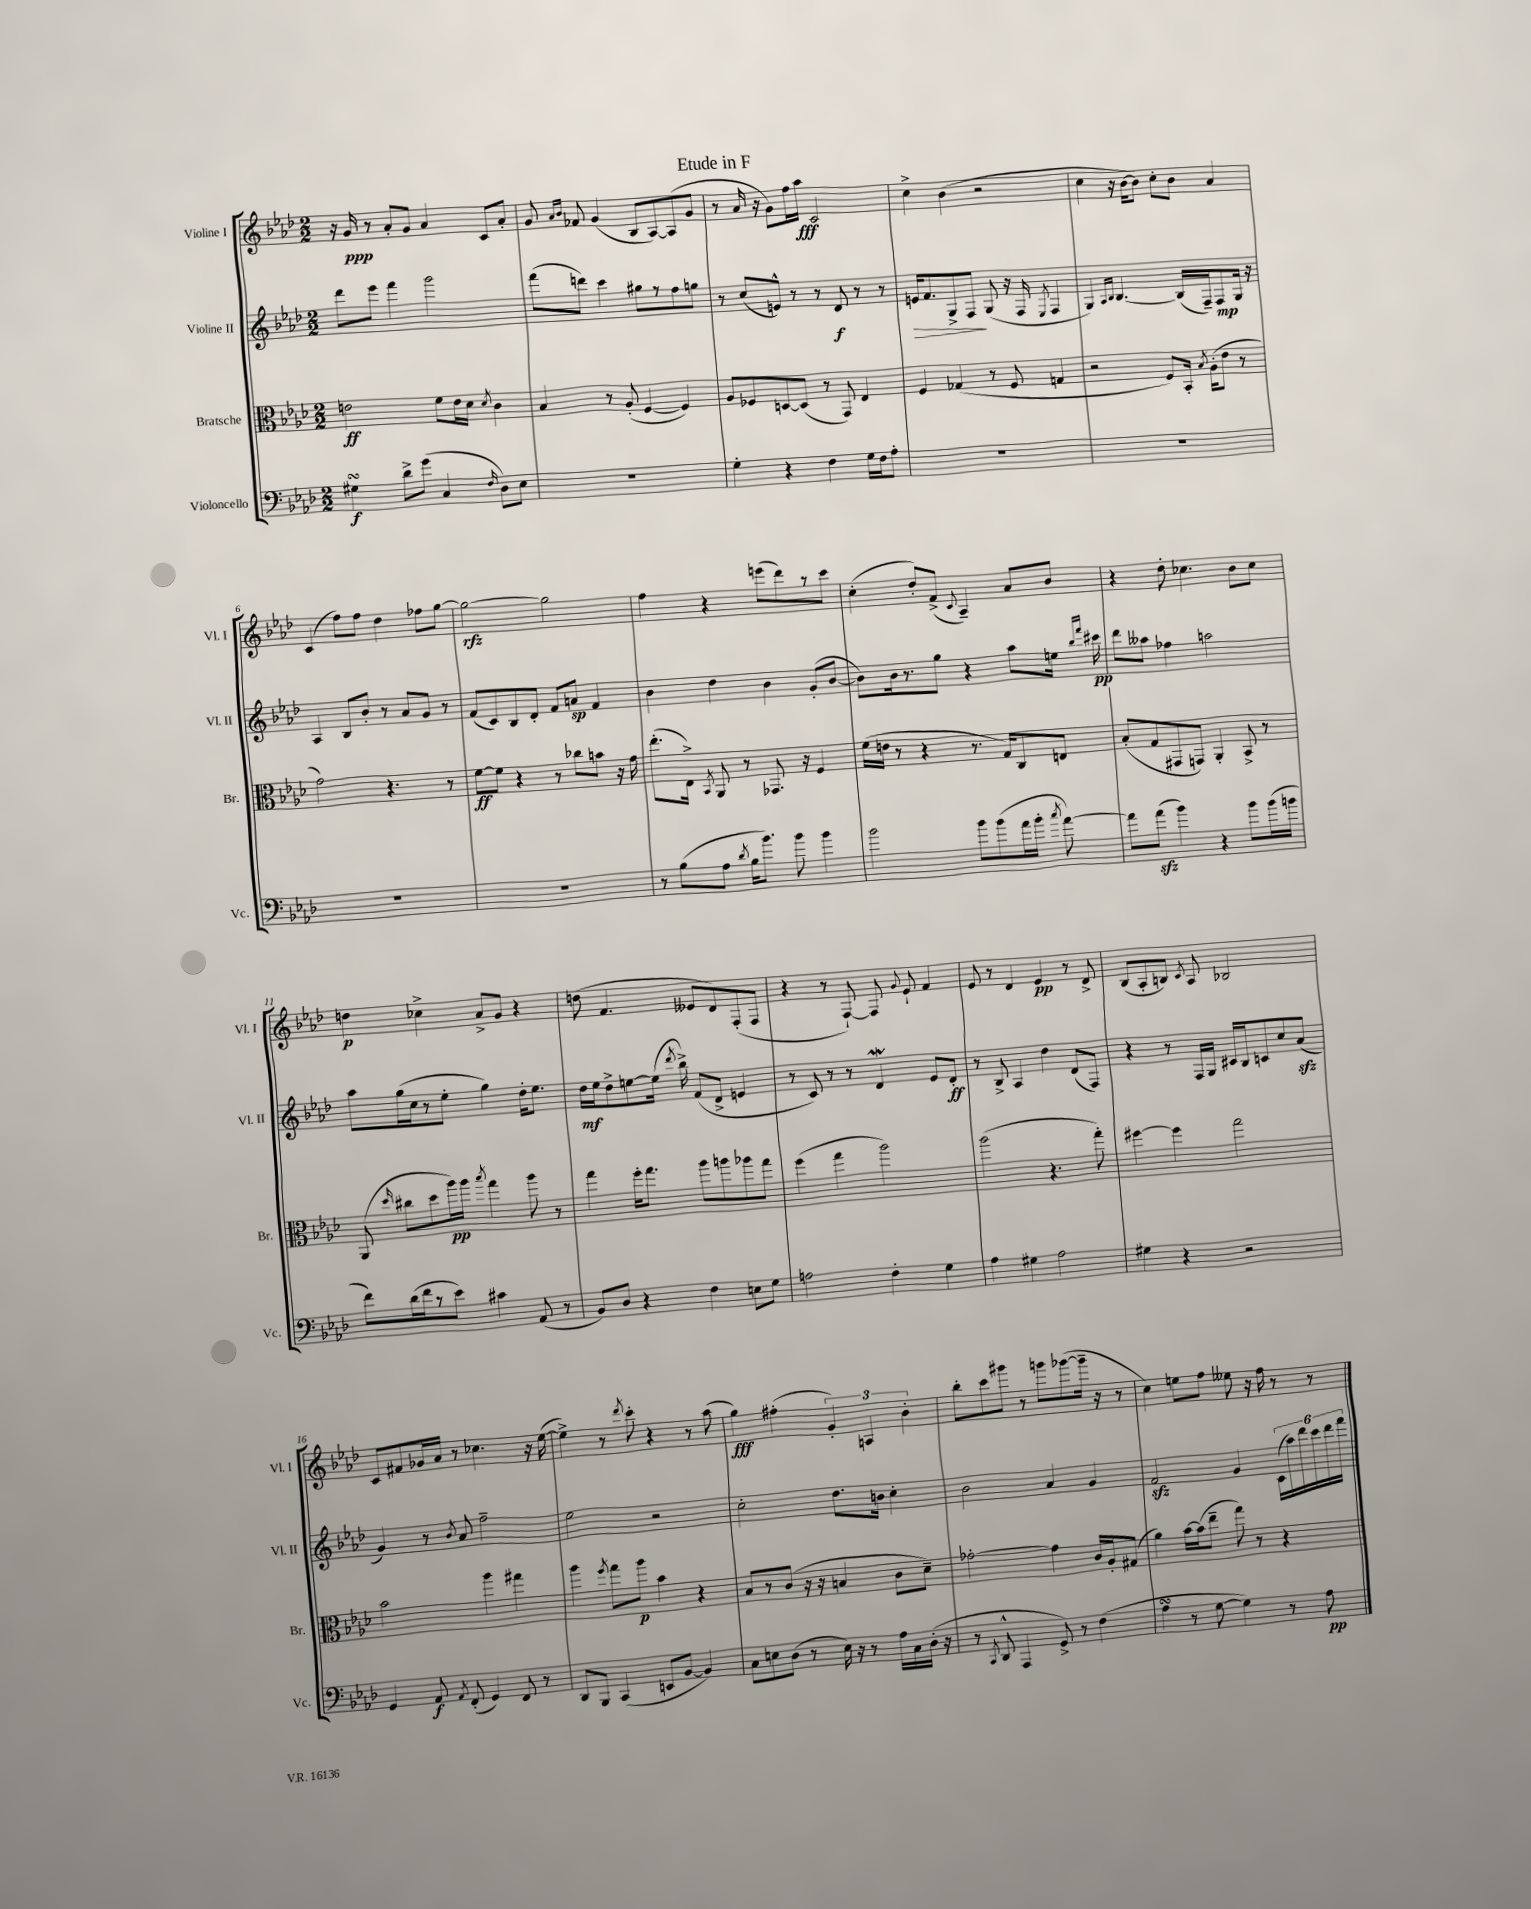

**kern	**kern	**kern	**kern
*staff4	*staff3	*staff2	*staff1
*clefF4	*clefC3	*clefG2	*clefG2
*k[b-e-a-d-]	*k[b-e-a-d-]	*k[b-e-a-d-]	*k[b-e-a-d-]
*M2/2	*M2/2	*M2/2	*M2/2
4G#	2e	8ddd-	16r
.	.	.	16g
.	.	8eee-	8r
8d-^	.	4fff	8a-'
(8g	.	.	8g
4C	8f	2ggg	4a-
.	16e	.	.
.	16d-	.	.
16qqF	8qd-	.	.
8D-)	4c	.	8c
8E-	.	.	8a-'
=	=	=	=
1r	4B-	(8fff	8g
.	.	.	16qqa-
.	.	.	16qqb-
.	.	8ddd)	8f-
.	8r	4ccc	(4g
.	(8A-'	.	.
.	[4F	8gg#	8B-
.	.	8r	[8A-)
.	4F])	8ff	(8A-]
.	.	8gg	8g
=	=	=	=
4G'	8A-	8r	8r
.	8F-	(8cc	16a-
.	.	.	16r
4r	[8D	8e^^)	8g)
.	(8D]	8r	16ff
.	.	.	16aa-
4F	8r	8r	2c
.	8GG)	8d-	.
16G	4E-	8r	.
16F	.	.	.
8A-'	.	8r	.
=	=	=	=
1r	4F	16e	4cc^
.	.	8.f	.
.	(4G-	8G^	(4b-
.	.	8F	.
.	8r	(8G	2r
.	8F	16r	.
.	.	16F	.
.	.	8qE-	.
.	4G	4F	.
=	=	=	=
1r	2r	4G)	4cc
.	.	16qqA-	.
.	.	16qqB-	.
.	.	[4.B-	16r
.	.	.	[16b-
.	.	.	8b-])
.	8F)	.	8cc'
.	16BB-'	(16B-]	8b-
.	8qB-	.	.
.	(16A-'	16F~)	.
.	8e-	8F	4a-
.	8r	16G	.
.	.	16r	.
=	=	=	=
1r	2g)	4A-	(4c
.	.	8B-	8ff)
.	.	8b-'	8ff
.	4.r	8r	4dd-
.	.	8a-	.
.	.	8g	8ff-
.	8r	8r	[8gg
=	=	=	=
1r	[8f	(8f	2gg_
.	8f]	8c)	.
.	4r	8B-	.
.	.	8d-'	.
.	8r	8f	2gg]
.	8cc-	8a	.
.	8b	4f	.
.	16r	.	.
.	16g	.	.
=	=	=	=
8r	(8.ee-'	4b-	4ff
(8B-	.	.	.
.	16E-^)	.	.
.	8qBB-	.	.
8A-	8AA-	4dd-	4r
8qd-	.	.	.
16B-	8r	.	.
8.b-)	.	.	.
.	8.GG-	4b-	(8eee
8b-	.	.	8ddd-)
.	16r	.	.
4b-	4F	(8g'	8r
.	.	[8b-	8ccc
=	=	=	=
2b-	(16f	8b-])	(4cc'
.	16e	.	.
.	8r	16b-	.
.	.	8.r	.
.	4r	.	8dd-')
.	.	8gg	(8f^
.	.	.	8qqc
8b-	8.r	4r	4A-~)
(8b-	.	.	.
.	16G)	.	.
16a-	8C	8aa-	8a-
16b-'	.	.	.
8qcc	.	.	.
[8a-)	8E	16ee	8b-
.	.	16qqbb-	.
.	.	16qqfff	.
.	.	16ccc#	.
=	=	=	=
8a-]	(8B-'	8ddd-	4r
(8a-	8G	8aa--	.
4b-)	8GG#	4ff-	8dd-'
.	8GG)	.	4.cc-
4r	4AA-'	2aa	.
8b-	8BB-^	.	8b-
(16b-	8r	.	8cc-
16b	.	.	.
=	=	=	=
8f)	(8AA-	8aa-	4dd
.	16qqdd-	.	.
(16d-	8cc#	(16gg	.
16f	.	16cc	.
8r	8dd-	8r	4cc-^
8e-)	16aa-)	8ee-'	.
.	16aa-	.	.
.	8qbb-	.	.
4c#	4gg	4gg)	8a-^
.	.	.	8g
(8AA-	8aa-	16dd-'	4r
.	.	8.ee-	.
8r	8r	.	.
=	=	=	=
8BB-)	4gg	16dd-	(8dd
.	.	16ee-	.
8D-	.	8dd-^	4.f
4r	16ff'	[8ee	.
.	8.gg	.	.
.	.	(16ee]	.
.	.	8qddd-	.
.	.	16bb-^)	.
4F	8aa-	(8f	8e--
.	8aa	8d-^	8d-)
8E	8aa-	4e	(8F'
8G	8gg	.	8F
=	=	=	=
2A	(4ff	8r	4r
.	.	8c)	.
.	4gg	8r	8r
.	.	8r	[8F`)
4F'	2aa-)	4d-	8F]
.	.	.	8qqg
.	.	.	8e-`
4G	.	8e-	4f
.	.	8d-'	.
=	=	=	=
4A-	(2aa-	8r	8e-
.	.	8B-^	8r
4G#	.	4A-	4d-
2A-	4.r	4dd-	4e-
.	.	(8d-	8r
.	8gg')	8F)	8d-^
=	=	=	=
4G#	[4ff#	4r	(8B-
.	.	.	8A-'
4r	4ff#]	8r	8B)
.	.	.	8qc
.	.	16F	8A-
.	.	16G	.
2r	2gg	16c#	2B-
.	.	16B-	.
.	.	8c	.
.	.	8cc	.
.	.	(8a-	.
=	=	=	=
4GG	2b-	4g)	8c
.	.	.	8f#
8AA-	.	8r	16g-
.	.	.	16a-
8qAA-	.	8qb-	.
(8FF'	.	8a-	8r
4GG)	4aa-	2ff~	4.cc-
8FF	4gg#	.	.
8r	.	.	16r
.	.	.	([16ee-
=	=	=	=
8DD-	4aa-	2ee-	4ee-^])
8BBB-	.	.	.
.	8qff	.	.
(4CC	8gg	.	8r
.	.	.	8qddd-
.	8aa-	.	8ccc'
8EE	4b-	2r	4r
[8BB-	.	.	.
4BB-])	4r	.	8r
.	.	.	(8aa-
=	=	=	=
8C	8B-	2cc'	4gg)
8E	8r	.	.
(8D-	(8c	.	(4ff#'
8r	16r	.	.
.	16r	.	.
16E)	4B	8.dd-	6g')
16r	.	.	.
8r	.	.	.
.	.	.	6A
.	.	16b	.
16A-	8c	4cc'	.
16C	.	.	.
.	.	.	6b-'
(16D-'	8d-~)	.	.
16r	.	.	.
=	=	=	=
8r	[2g-'	2b-	8bb-'
8qCC	.	.	.
8DD-^^	.	.	8ccc
4AAA-	.	.	8ggg#
.	.	.	8r
8GG^)	4g-]	4a-	8ggg
8r	.	.	([8ggg-
(4F	16c	4g	16ggg-~]
.	16A-'	.	16r
.	(8G#	.	8r
=	=	=	=
4A-	4a-)	2f	4cc)
8r	[16b-	.	8ee
.	(16b-]	.	.
[8G	8ee-~	.	8ff
4G])	8gg)	4g	8ee--
.	8r	.	16r
.	.	.	16ff
8r	4r	(24c	8r
.	.	24aa-)	.
.	.	24ddd-	.
8A-	.	24ccc	8r
.	.	24ddd-	.
.	.	24fff	.
==	==	==	==
*-	*-	*-	*-
